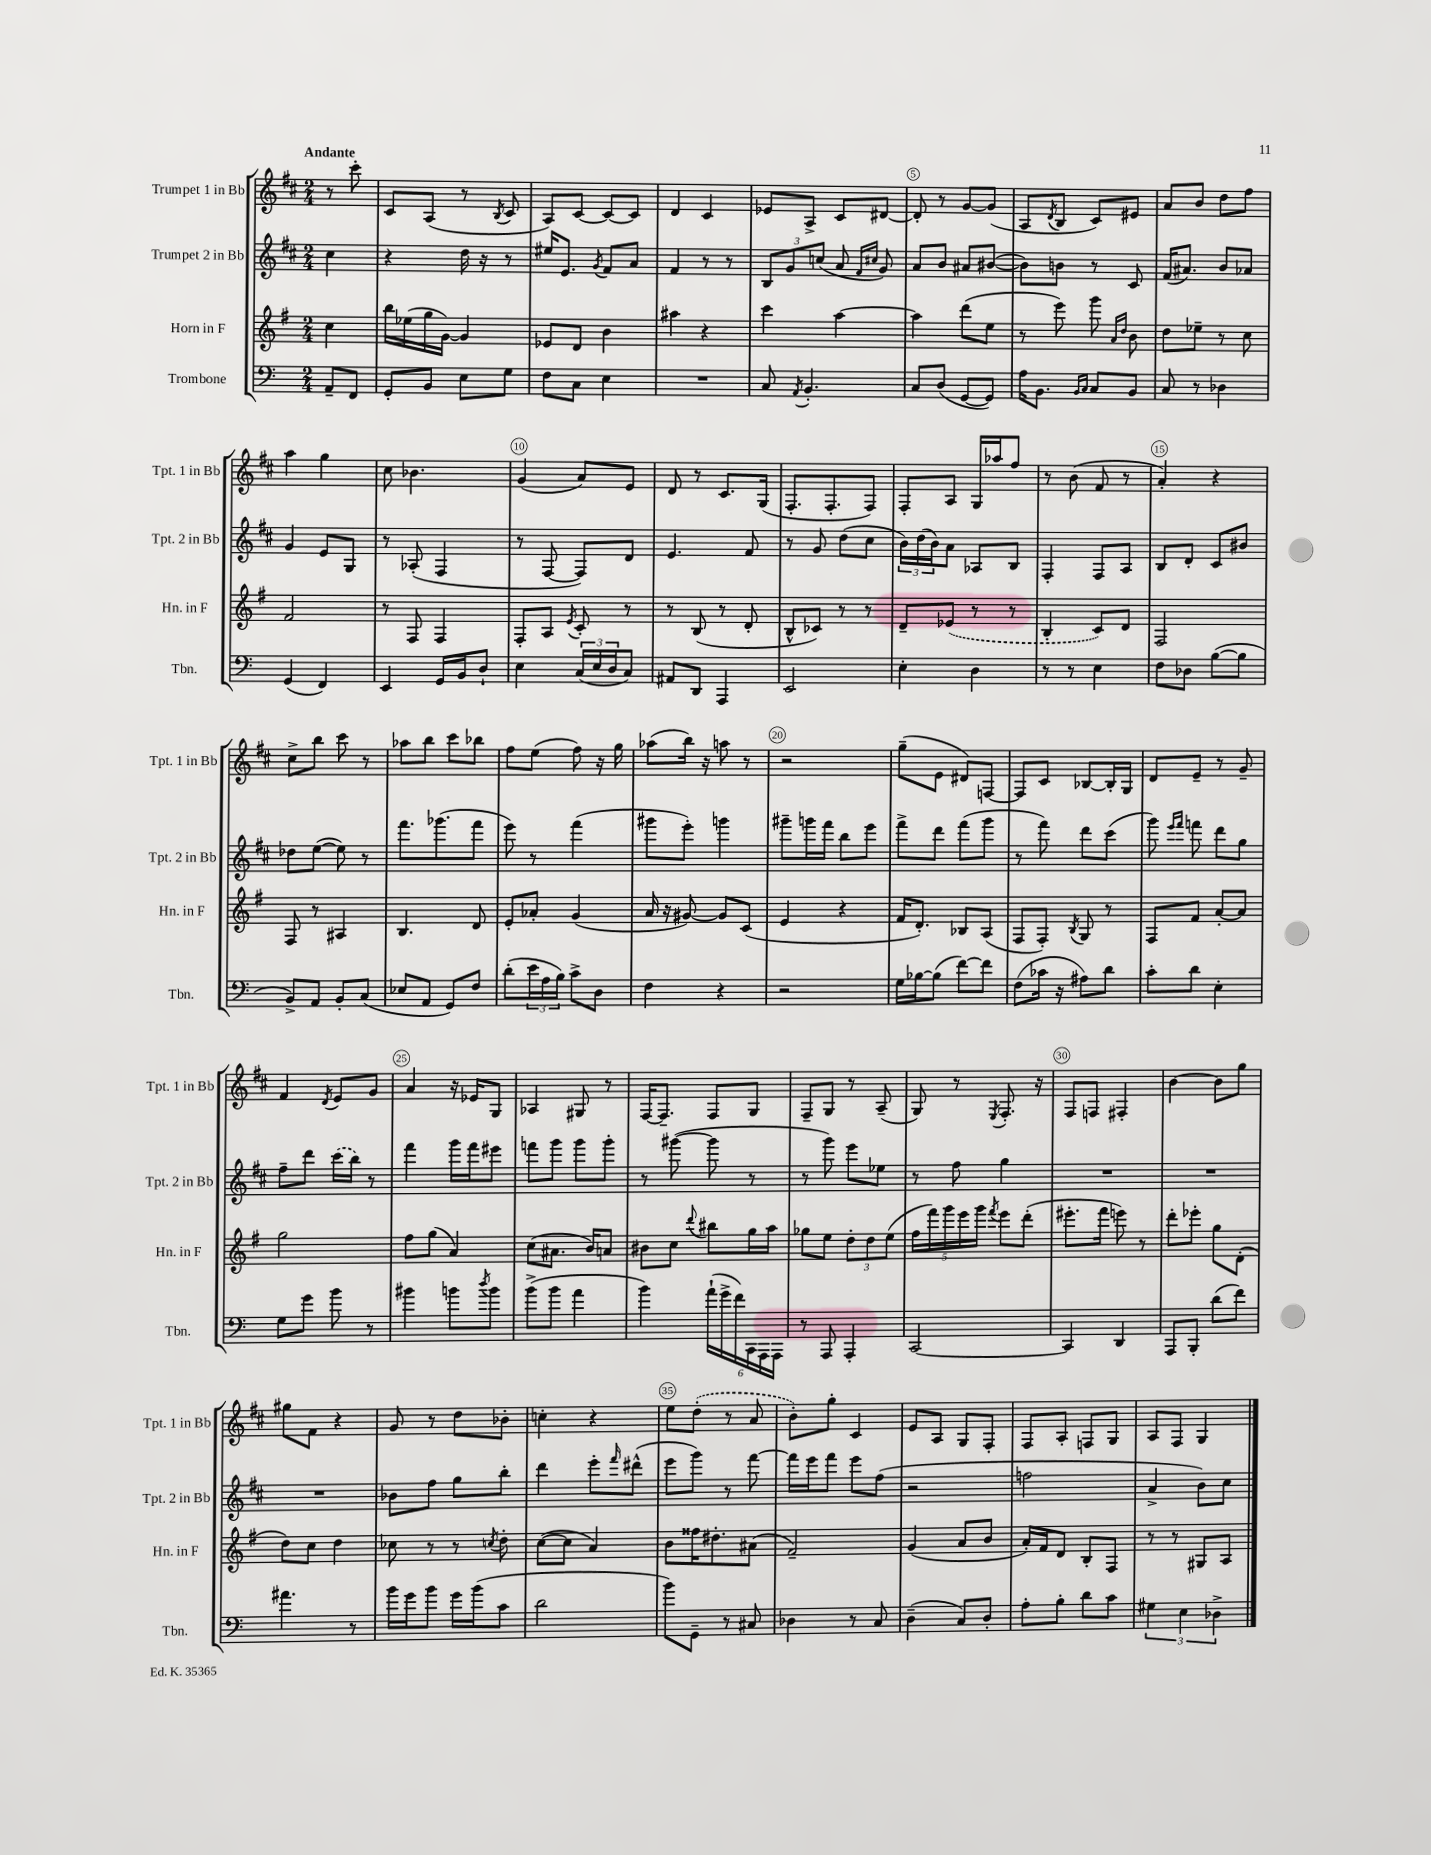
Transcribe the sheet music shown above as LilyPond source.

<<
\new StaffGroup <<
\new Staff = "s0" \with { instrumentName = "Trumpet 1 in Bb" shortInstrumentName = "Tpt. 1 in Bb" } {
    \clef treble \key d \major \numericTimeSignature \time 2/4 \partial 4 \tempo "Andante"
    r8 cis'''8-. |
    cis'8 a8( r8 \acciaccatura { b8 } cis'8 |
    a8) cis'8~ cis'8~ cis'8 |
    d'4 cis'4 |
    ees'8 a8-> cis'8 dis'8~ |
    dis'8-. r8 g'8~ g'8( |
    a8 \acciaccatura { d'8 } b8 cis'8) eis'8 |
    a'8 b'8 d''8 fis''8 |
    a''4 g''4 |
    cis''8 bes'4. |
    g'4( a'8) e'8 |
    d'8 r8 cis'8. g16( |
    fis8.-. fis8.-. fis8) |
    fis8-. a8 g16 aes''16 fis''8 |
    r8 b'8( fis'8 r8 |
    a'4-.) r4 |
    cis''8-> b''8 cis'''8 r8 |
    aes''8 b''8 cis'''8 bes''8 |
    fis''8 e''8( fis''8) r16 g''16 |
    aes''8( b''16) r16 a''8 r8 |
    r2 |
    g''8--( e'8 dis'8) f8~ |
    f8 cis'8 bes8~ bes16-. g16 |
    d'8 e'8-- r8 g'8-- |
    fis'4 \acciaccatura { d'8 } e'8 g'8 |
    a'4 r16 ees'16 g8 |
    aes4 gis8 r8 |
    fis16~ fis8.-- fis8 g8 |
    fis8-- g8 r8 a8--( |
    g8) r8 \acciaccatura { e8 } fis8.-. r16 |
    fis8 f8 fis4-. |
    b'4~ b'8 g''8 |
    gis''8 fis'8 r4 |
    g'8 r8 d''8 bes'8-. |
    c''4-. r4 |
    e''8 \once \slurDashed d''8-.( r8 a'8 |
    b'8-.) g''8-. cis'4 |
    e'8 a8 g8 fis8-. |
    fis8 a8-. f8 g8 |
    a8 fis8 g4 \bar "|." |
}
\new Staff = "s1" \with { instrumentName = "Trumpet 2 in Bb" shortInstrumentName = "Tpt. 2 in Bb" } {
    \clef treble \key d \major \numericTimeSignature \time 2/4 \partial 4
    cis''4 |
    r4 d''16 r16 r8 |
    eis''16 e'8. \acciaccatura { g'8 } fis'8 a'8 |
    fis'4 r8 r8 |
    \tuplet 3/2 { b8 g'8 c''8( } a'8 \grace { fis'16 cis''16 } g'8) |
    a'8 b'8 ais'8 bis'8~( |
    bis'8) b'8 r8 cis'8 |
    fis'16( ais'8.) b'8 aes'8 |
    g'4 e'8 g8 |
    r8 aes8-.( fis4 |
    r8 fis8~ fis8) d'8 |
    e'4. fis'8 |
    r8 g'8 d''8( cis''8 |
    \tuplet 3/2 { b'16) d''16( b'16) } a'8 aes8 b8 |
    fis4-. fis8 a8 |
    b8 d'8-. cis'8 bis'8 |
    des''8 e''8~( e''8) r8 |
    fis'''8. ges'''8.( fis'''8 |
    e'''8) r8 fis'''4( |
    gis'''8 e'''8-.) g'''4 |
    gis'''8-- g'''16 fis'''16 b''8 e'''8 |
    fis'''8-> d'''8 fis'''8( g'''8 |
    r8 fis'''8) d'''8 cis'''8( |
    g'''8) \grace { e'''16 fis'''16 } f'''8 d'''8 g''8 |
    fis''8-- d'''8 \once \slurDashed cis'''16( b''16) r8 |
    fis'''4 g'''16 fis'''16 eis'''8 |
    f'''8 g'''8 g'''8 g'''8-. |
    r8 gis'''8~( gis'''8 r8 |
    r8 g'''8) e'''8 ees''8 |
    r8 fis''8 g''4 |
    R2 |
    R2 |
    R2 |
    bes'8 fis''8 g''8 b''8-. |
    d'''4 e'''8-. \grace { fis'''16 } dis'''8-^( |
    e'''8 g'''8) r8 fis'''8~ |
    fis'''16 e'''16 fis'''8 e'''8 fis''8( |
    r2 |
    f''2 |
    a'4-> b'8) cis''8 \bar "|." |
}
\new Staff = "s2" \with { instrumentName = "Horn in F" shortInstrumentName = "Hn. in F" } {
    \clef treble \key g \major \numericTimeSignature \time 2/4 \partial 4
    c''4 |
    b''16 ees''16( g''16 g'16~) g'4 |
    ees'8 d'8 b'4 |
    ais''4 r4 |
    c'''4 a''4~ |
    a''4 d'''8( e''8 |
    r8 e'''8) g'''8 \grace { a'16 d''16 } b'8 |
    d''8 ees''8-- r8 c''8 |
    fis'2 |
    r8 fis8 fis4 |
    fis8-. a8 \acciaccatura { e'8 } c'8-. r8 |
    r8 b8( r8 d'8-. |
    b8-^ ces'8) r8 r8 |
    d'8-- \once \slurDashed ees'8( r8 r8 |
    b4-. c'8) d'8 |
    fis2 |
    fis8 r8 ais4 |
    b4. d'8 |
    e'8-. aes'8-. g'4( |
    a'16 r16 gis'8~) gis'8 c'8( |
    e'4 r4 |
    fis'16 d'8.-.) bes8 a8( |
    fis8 fis8-.) \acciaccatura { b8 } g8 r8 |
    fis8 fis'8 a'8~-. a'8 |
    g''2 |
    fis''8 g''8( a'4) |
    c''8( ais'8. b'16) a'8 |
    bis'8 c''8 \appoggiatura { d'''8 } bis''8 g''16 a''16 |
    ges''8 e''8 \tuplet 3/2 { d''8-. d''8 e''8( } |
    \tuplet 5/4 { fis''16 fis'''16) g'''16 e'''16 g'''16 } \acciaccatura { fis'''8 } e'''8 d'''8-.( |
    eis'''8.-. fis'''16 e'''8) r8 |
    d'''8-. ees'''8-. g''8 d'8-.( |
    d''8) c''8 d''4 |
    ces''8 r8 r8 \acciaccatura { c''8 } d''8-. |
    c''8~( c''8 a'4) |
    b'8 fisis''16 dis''8.-. ais'8( |
    fis'2--) |
    g'4( a'8 b'8 |
    a'16-.) fis'16 d'8 b8-. fis8 |
    r8 r8 gis8 a8 \bar "|." |
}
\new Staff = "s3" \with { instrumentName = "Trombone" shortInstrumentName = "Tbn." } {
    \clef bass \key c \major \numericTimeSignature \time 2/4 \partial 4
    a,8-- f,8 |
    g,8-. b,8 e8 g8 |
    f8 c8 e4 |
    R2 |
    c8 \acciaccatura { a,8 } b,4.-. |
    c8 d8( g,8~ g,8) |
    a16 b,8. \grace { b,16 c16 } c8 b,8 |
    c8 r8 des4 |
    g,4( f,4) |
    e,4 g,16 b,16 d8-! |
    e4 \tuplet 3/2 { c16( e16 d16 } c8) |
    ais,8 d,8 a,,4 |
    e,2 |
    e4-. d4 |
    r8 r8 e4 |
    f8 des8 b8~( b8 |
    b,8->) a,8 b,8-. c8( |
    ees8 a,8 g,8) f8 |
    d'8-.( \tuplet 3/2 { e'16 a16 b16) } c'8-> d8 |
    f4 r4 |
    r2 |
    g16 bes16~ bes8( f'8~) f'8 |
    f8( ces'16 r16 ais8) d'8 |
    c'8-. d'8 e4-. |
    g8 g'8 b'8 r8 |
    bis'4 b'8 \acciaccatura { d''8 } b'8 |
    b'8->( b'8 a'4 |
    b'4) \tuplet 6/4 { a'16-!( g'16-> f'16) c,16 a,,16 a,,16 } |
    r8 a,,8 a,,4-. |
    c,2~ |
    c,4 d,4 |
    a,,8 b,,8-. d'8( f'8) |
    ais'4. r8 |
    b'16 g'16 b'8 g'16 b'16( c'8 |
    d'2 |
    b'8) g,8-- r8 cis8 |
    des4 r8 c8 |
    d4--( c8) d8-. |
    a8-. b8-. d'8 c'8 |
    \tuplet 3/2 { gis4 e4 des4-> } \bar "|." |
}
>>
>>
\layout { \context { \Score \override BarNumber.break-visibility = ##(#f #t #t) barNumberVisibility = #(every-nth-bar-number-visible 5) \override BarNumber.stencil = #(make-stencil-circler 0.1 0.3 ly:text-interface::print) } }
